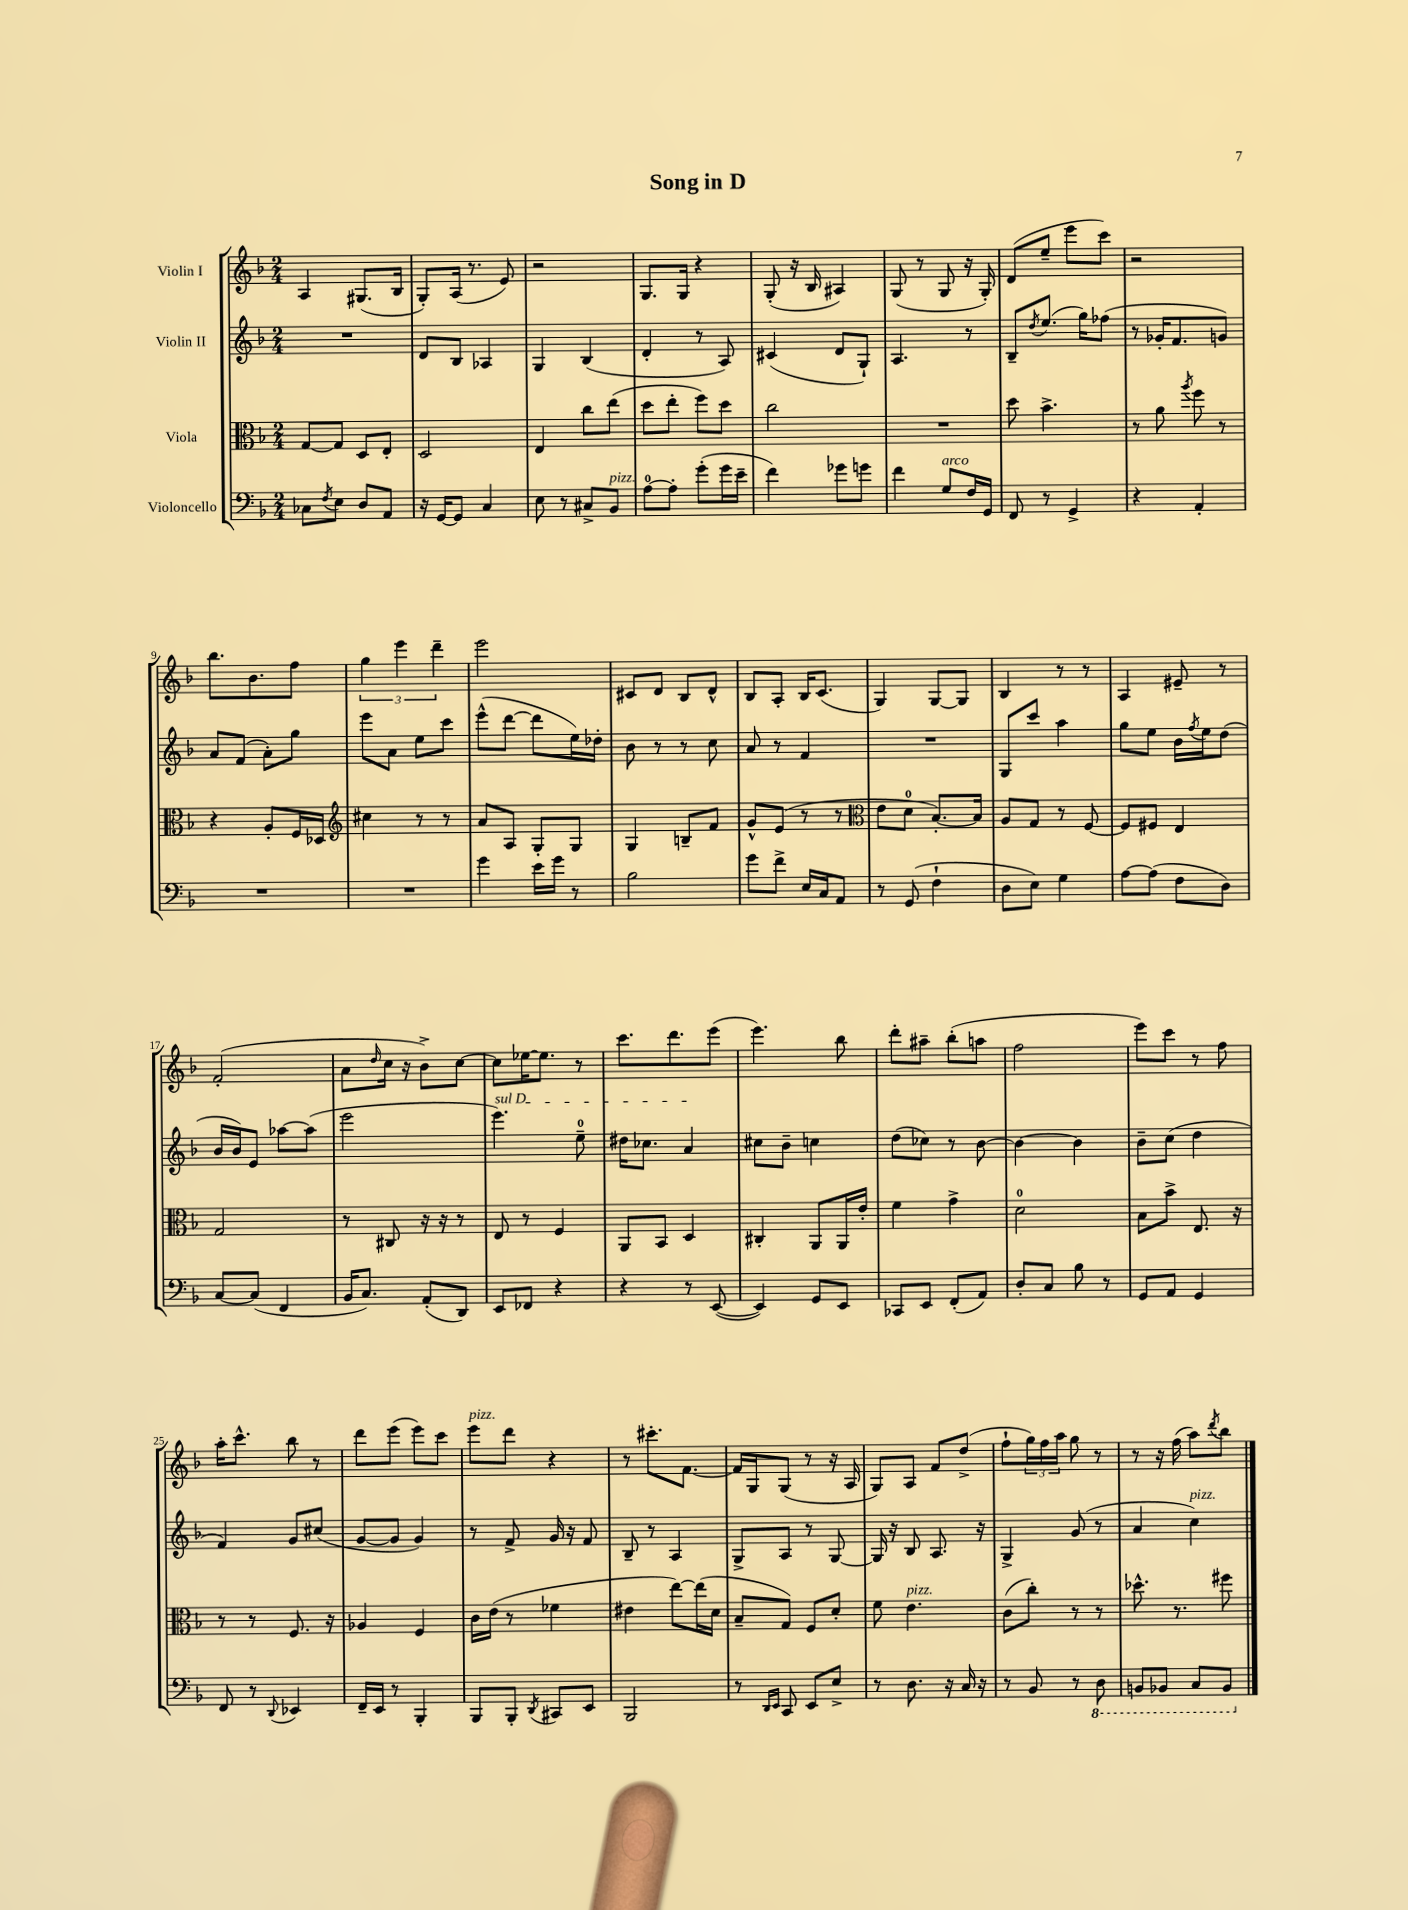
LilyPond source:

\header { title = "Song in D" }
<<
\new StaffGroup <<
\new Staff = "s0" \with { instrumentName = "Violin I" } {
    \clef treble \key f \major \numericTimeSignature \time 2/4
    a4 gis8.( bes16 |
    g8-.) a16( r8. e'8) |
    r2 |
    g8. g16 r4 |
    g8-.( r16 bes16 ais4) |
    g8( r8 g8 r16 g16-.) |
    d'8( e''8-- e'''8 c'''8) |
    r2 |
    bes''8. bes'8. f''8 |
    \tuplet 3/2 { g''4 e'''4 d'''4-- } |
    e'''2 |
    cis'8 d'8 bes8 d'8-^ |
    bes8 a8-. bes16 c'8.( |
    g4) g8~ g8 |
    bes4 r8 r8 |
    a4 eis'8-- r8 |
    f'2-.( |
    a'8 \grace { d''16 } c''16 r16 bes'8->) c''8~ |
    c''8 ees''16~ ees''8. r8 |
    c'''8. d'''8. e'''8( |
    e'''4.) bes''8 |
    d'''8-. ais''8-- bes''8-.( a''8 |
    f''2 |
    e'''8) c'''8 r8 f''8 |
    a''16-. c'''8.-^ bes''8 r8 |
    d'''8 e'''8( e'''8) c'''8 |
    e'''8^\markup { \italic "pizz." } d'''8 r4 |
    r8 cis'''8.-. f'8.~ |
    f'16 g16 g8( r8 r16 a16 |
    g8) a8 f'8 d''8->( |
    f''8-! \tuplet 3/2 { g''16) f''16 a''16 } g''8 r8 |
    r8 r16 f''16( a''8) \acciaccatura { d'''8 } bes''8 \bar "|." |
}
\new Staff = "s1" \with { instrumentName = "Violin II" } {
    \clef treble \key f \major \numericTimeSignature \time 2/4
    R2 |
    d'8 bes8 aes4 |
    g4 bes4( |
    d'4-. r8 a8) |
    cis'4( d'8 g8-!) |
    a4. r8 |
    bes8-- \acciaccatura { d''8 } e''8.( g''16) fes''8( |
    r8 ges'16-. f'8. g'8) |
    a'8 f'8( a'8-.) g''8 |
    e'''8 a'8 e''8 c'''8 |
    e'''8-^( d'''8~ d'''8 e''16) des''16-. |
    bes'8 r8 r8 c''8 |
    a'8 r8 f'4 |
    R2 |
    g8 c'''8 a''4 |
    g''8 e''8 bes'16 \acciaccatura { f''8 } e''16 d''8( |
    bes'16 bes'16) e'8 aes''8~ aes''8( |
    e'''2 |
    \once \override TextSpanner.bound-details.left.text = \markup { \italic "sul D" } e'''4.\startTextSpan) e''8-0-- |
    dis''16 ces''8. a'4\stopTextSpan |
    cis''8 bes'8-- c''4 |
    d''8( ces''8) r8 bes'8~ |
    bes'4~ bes'4 |
    bes'8-- c''8( d''4 |
    f'4) g'8 cis''8( |
    g'8~ g'8 g'4) |
    r8 f'8-> g'16 r16 f'8 |
    bes8-- r8 a4 |
    g8-> a8 r8 g8~ |
    g16 r16 bes8 a8. r16 |
    g4-> g'8( r8 |
    a'4 c''4^\markup { \italic "pizz." }) \bar "|." |
}
\new Staff = "s2" \with { instrumentName = "Viola" } {
    \clef alto \key f \major \numericTimeSignature \time 2/4
    g8~ g8 d8 e8-. |
    d2 |
    e4 c''8 e''8( |
    d''8 e''8-. f''8) d''8 |
    c''2 |
    R2 |
    d''8 bes'4.-> |
    r8 a'8 \acciaccatura { a''8 } f''8 r8 |
    r4 a8-. f16 des16 |
    \clef treble cis''4 r8 r8 |
    a'8 a8 g8-. g8 |
    g4 b8-- f'8 |
    g'8-^ e'8( r8 r8 |
    \clef alto e'8 d'8-0 bes8.~-.) bes16 |
    a8 g8 r8 f8~ |
    f8 fis8 e4 |
    g2 |
    r8 cis8 r16 r16 r8 |
    e8 r8 f4 |
    a,8 bes,8 d4 |
    cis4-. a,8 a,16 e'16-. |
    f'4 g'4-> |
    d'2-0 |
    bes8 bes'8-> e8. r16 |
    r8 r8 f8. r16 |
    aes4 f4 |
    c'16 e'16( r8 fes'4 |
    eis'4 e''8~) e''16( d'16 |
    bes8-- g8) f8 d'8-. |
    f'8 e'4.^\markup { \italic "pizz." } |
    c'8( c''8-.) r8 r8 |
    des''8.-^ r8. fis''8 \bar "|." |
}
\new Staff = "s3" \with { instrumentName = "Violoncello" } {
    \clef bass \key f \major \numericTimeSignature \time 2/4
    ces8 \acciaccatura { f8 } e8 d8 a,8 |
    r16 g,16~ g,8 c4 |
    e8 r8 cis8-> bes,8^\markup { \italic "pizz." } |
    a8-0~ a8-. g'8-.( g'16 e'16-- |
    f'4) ges'8 g'8 |
    f'4 g8^\markup { \italic "arco" } f16 g,16 |
    f,8 r8 g,4-> |
    r4 a,4-. |
    R2 |
    R2 |
    g'4 e'16 g'16 r8 |
    bes2 |
    g'8 f'8-> e16 c16 a,8 |
    r8 g,8( f4-! |
    d8 e8) g4 |
    a8~ a8( f8 d8) |
    c8~ c8( f,4 |
    bes,16 c8.) a,8-.( d,8) |
    e,8 fes,8 r4 |
    r4 r8 e,8~( |
    e,4) g,8 e,8 |
    ces,8 e,8 f,8-.( a,8) |
    d8-. c8 bes8 r8 |
    g,8 a,8 g,4 |
    f,8 r8 \appoggiatura { d,8 } ees,4 |
    f,16-- e,16 r8 bes,,4-. |
    bes,,8 bes,,8-. \acciaccatura { d,8 } cis,8 e,8 |
    bes,,2 |
    r8 \grace { d,16 e,16 } c,8 e,8 e8-> |
    r8 d8. r16 c16 r16 |
    r8 bes,8 r8 \ottava #-1 d,8 |
    b,,8 bes,,8 c,8 bes,,8 \ottava #0 \bar "|." |
}
>>
>>
